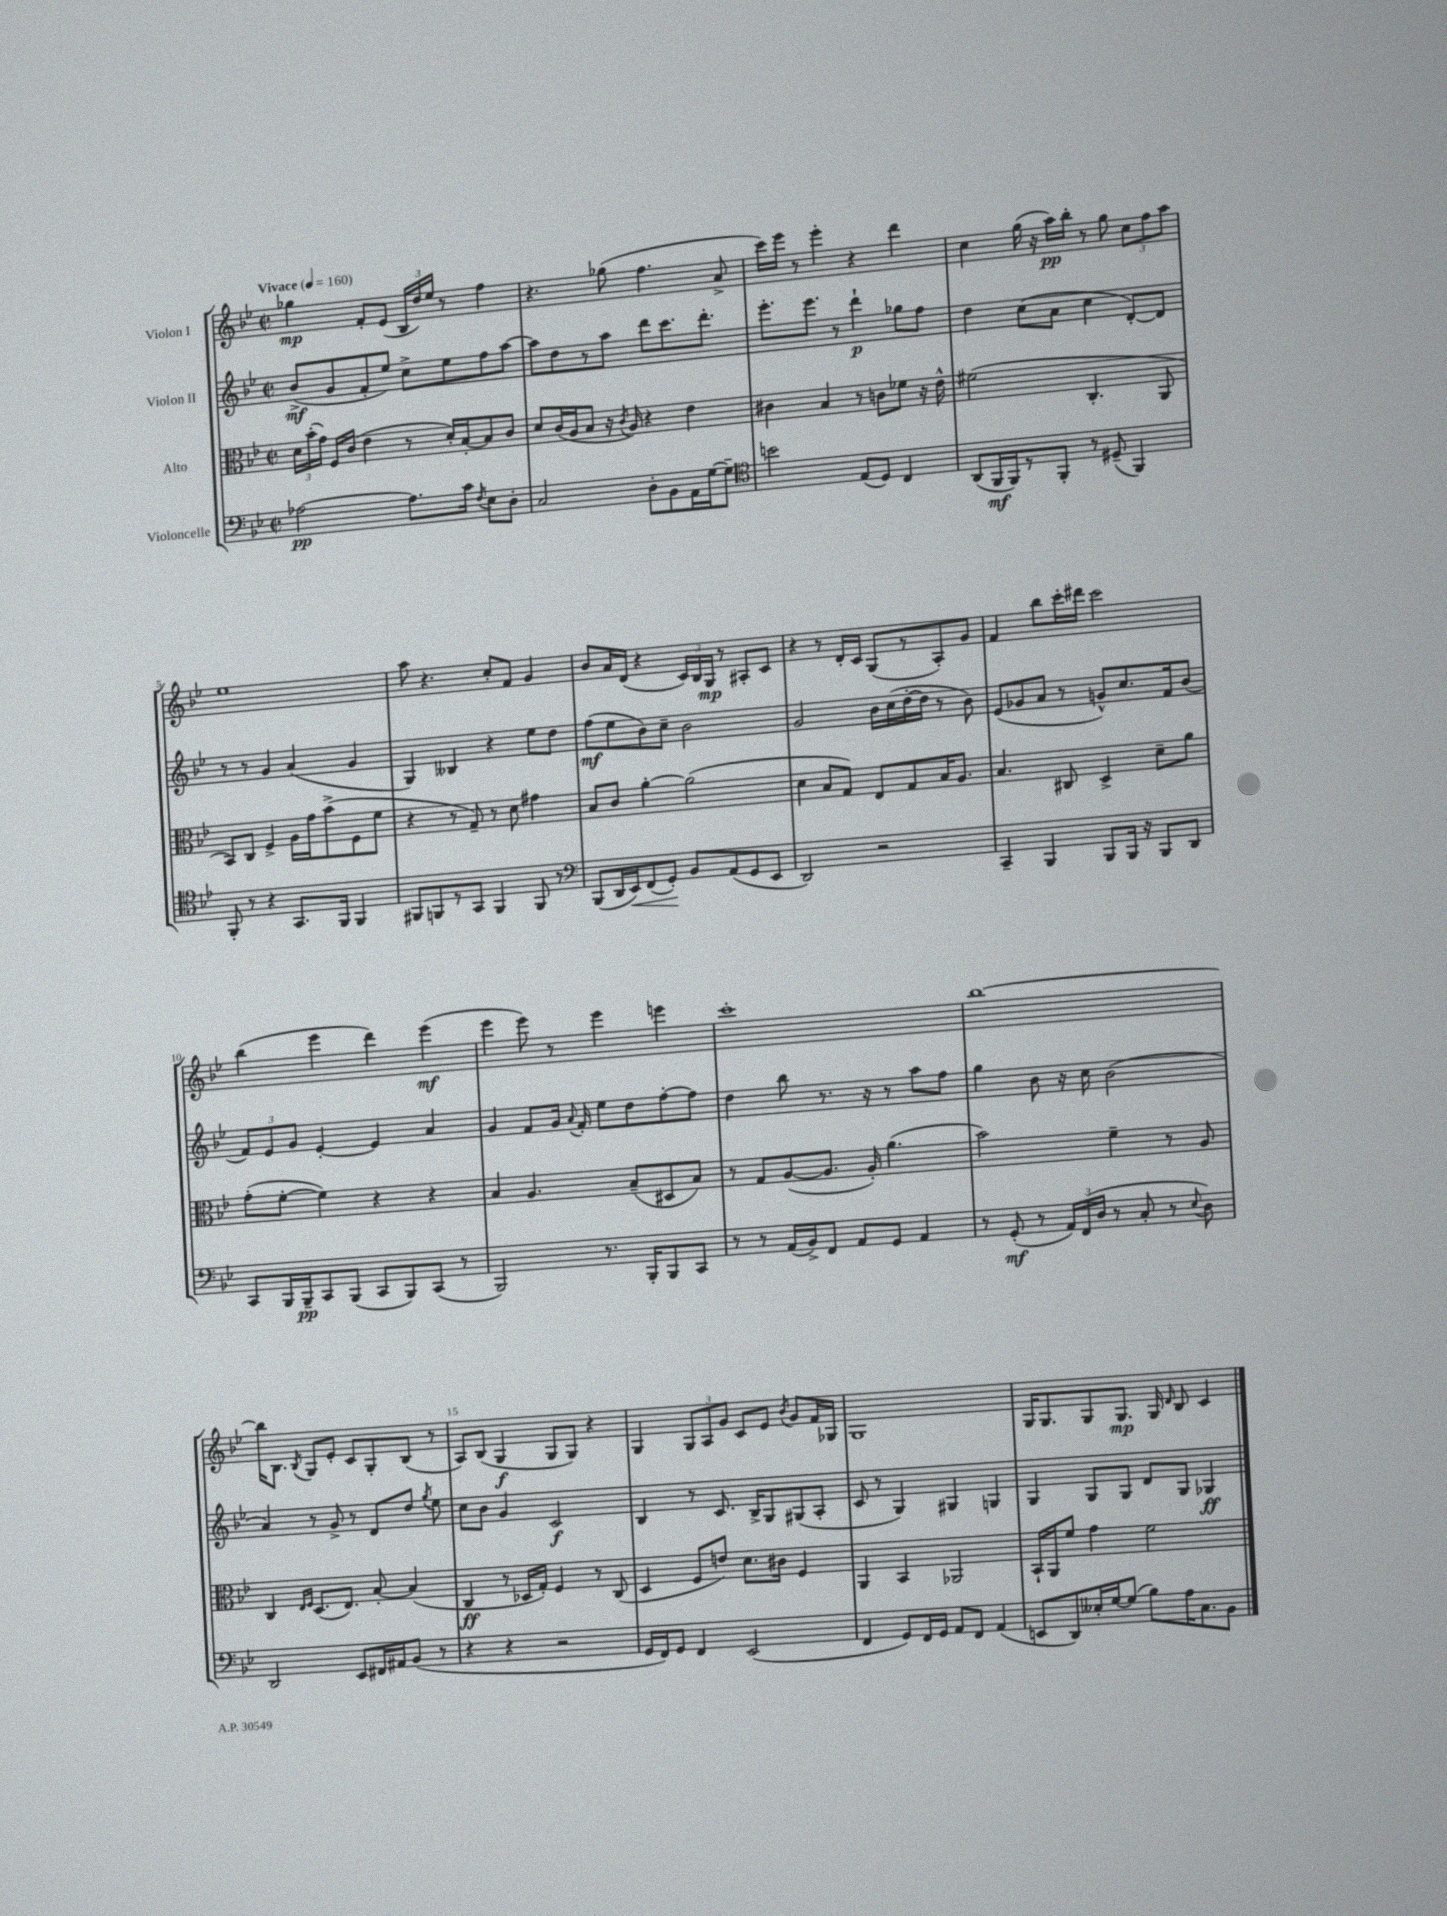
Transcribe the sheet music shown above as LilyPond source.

<<
\new StaffGroup <<
\new Staff = "s0" \with { instrumentName = "Violon I" } {
    \clef treble \key bes \major \defaultTimeSignature \time 2/2 \tempo "Vivace" 4 = 160
    \autoBeamOff ges''4\mp f'8[-. ees'8]( \tuplet 3/2 { bes16[ d''16) ees''16] } r8 f''4 |
    r4. ges''8( f''4. a'8-> |
    c'''16[) ees'''16] r8 ees'''4-. r4 d'''4 |
    c''4 g''16( r16 a''16[\pp) bes''16]-. r8 g''8 \tuplet 3/2 { c''8[ f''8 a''8] } |
    ees''1 |
    a''8 r4. c''8[-. f'8] g'4 |
    bes'8[ a'16 d'16]( r4 \tuplet 3/2 { c'16[) bes16 g16]\mp } r8 ais8[-. c'8] |
    r4 r8 d'16[-. c'16] g8[( r8 a8-.) g'8] |
    f'4 bes''8[ c'''16-. dis'''16] c'''2 |
    bes''4( ees'''4 d'''4) ees'''4\mf( |
    ees'''4 ees'''8) r8 ees'''4 e'''4 |
    c'''1-. |
    bes''1~ |
    bes''16[ bes8.] \acciaccatura { bes8 } g8[ ees'8]-. c'8[ g8-. bes8]( r8 |
    a8[) bes8]( g4\f g8[ g8]) r4 |
    g4 \tuplet 3/2 { g8[ a8 g'8] } c'8[ ees'8] \acciaccatura { bes'8 } g'8[ f'16 ges16] |
    g1 |
    g16[ g8. g8 g8.]\mp g16 \grace { d'16 } bes8 c'4 \bar "|." |
}
\new Staff = "s1" \with { instrumentName = "Violon II" } {
    \clef treble \key bes \major \defaultTimeSignature \time 2/2
    \autoBeamOff bes'8[->\mf( g'8 f'8-. ees''8]) c''8[-> ees''8 f''8 a''8]~ |
    a''8[ d''8 r8 a''8] d'''8[ c'''8. d'''8.]-. |
    ees'''8.[-. ees'''8.] r8 d'''4-!\p ges''8[ f''8] |
    d''4 c''8[( a'8] c''4 d'8[~-.) d'8] |
    r8 r8 g'4 a'4( g'4 |
    g4) beses4 r4 ees''8[ d''8] |
    f''8[\mf( ees''8 bes'8) c''8]-- bes'2 |
    g'2 bes'16[ c''16( d''16~-. d''16] r8 bes'8) |
    ees'8[( ges'8 a'8] r8 g'8[-^) c''8. f'16 bes'8]( |
    \tuplet 3/2 { f'8[) ees'8 g'8] } ees'4~-. ees'4 a'4 |
    g'4 f'8[ g'16] \appoggiatura { a'8 } f'16-. ees''8[ d''8 f''8~-. f''8] |
    d''4 bes''8 r8. r16 r8 a''8[ f''8] |
    g''4 bes'8 r16 c''16 bes'2( |
    a'4) r8 g'8-> r8 d'8[ d''8] \acciaccatura { g''8 } ees''8 |
    c''8[ bes'8] g'4 c'2\f |
    bes4 r8 c'8. bes16[-> g8 gis8( a8]-. |
    c'8 r8 g4) gis4 g4 |
    g4 g8[ g8] d'8[ g8] ges4\ff \bar "|." |
}
\new Staff = "s2" \with { instrumentName = "Alto" } {
    \clef alto \key bes \major \defaultTimeSignature \time 2/2
    \autoBeamOff \tuplet 3/2 { d'16[ bes'16-.( g'16]) } f16[ c'16]( ees'4 r8 d'16[-.) bes16~-. bes8 c'8] |
    d'8[ c'16( a16 bes8] r16 \acciaccatura { c'8 } a16) r4 ees'4 |
    cis'4 bes4 r8 c'8[ fes'8] r16 ees'16-^ |
    fis'2( c4.-. a,8 |
    bes,8[) c8] f4-> a16[ g'16 bes'8->( f8 f'8] |
    r4 r8 g8--) r8 d'8 gis'4 |
    bes8[ c'8] a'4~-. a'2( |
    d'4 bes8[ g8]) ees8[ g8 bes16 a8.] |
    bes4. cis8 d4-> d'8[-- a'8] |
    g'8[-.( f'8]~-. f'4) r4 r4 |
    bes4 a4. bes8[--( dis8 bes8]) |
    r8 g8[ a8~( a8.] a16-.) a'4.( |
    bes'2) f'4-- r8 a8 |
    c4 \grace { ees16[ f16] } d8.[( ees8.]) bes8~-. bes4( |
    c4\ff r8 des16[ g16]-.) f4 r8 c8( |
    d4 f8[ e'8]) d'8.[ cis'16] f4 |
    a,4 bes,4 aes,2 |
    bes,16[-! a,16 f'8] g'4 f'2 \bar "|." |
}
\new Staff = "s3" \with { instrumentName = "Violoncelle" } {
    \clef bass \key bes \major \defaultTimeSignature \time 2/2
    \autoBeamOff aes2~\pp aes8.[ c'16] \acciaccatura { f8 } ees8[ d8]-. |
    c2 d8[-. bes,8 a,16 g16~ g8]-- |
    \clef tenor b'2 ees8[( d8]) c4 |
    a,8[( f,16\mf f,16) r8 f,8]-. r8 dis8--( f,4) |
    f,8-. r8 r4 g,8.[ f,16] f,4 |
    fis,8[ f,8 r8 g,8] f,4 f,8 r8 |
    \clef bass bes,,8[( d,16 ees,16\<) f,8( g,8]-.\!) bes,8[ a,8( g,8 ees,8] |
    d,2) r2 |
    c,4-- bes,,4 bes,,8[ bes,,16] r16 bes,,8[ d,8] |
    c,8[ bes,,16 bes,,16--\pp c,8 bes,,8]( c,8[ bes,,8) c,8]( r8 |
    bes,,2) r8. bes,,16[-. bes,,8 c,8] |
    r8 r8 a,16[( bes,16->) f,8] a,8[ g,8] a,4 |
    r8 g,8-.\mf( r8 \tuplet 3/2 { a,16[) f,16( d16] } r8 c8-. r8 \appoggiatura { ees8 } d8) |
    d,2 ees,8[ fis,16 ais,16 bes,8]( r8 |
    r4 r4 r2 |
    g,16[ f,16) g,8] f,4 ees,2( |
    f,4 g,8[) f,16 g,16] a,8[ f,8] a,4( |
    e,8[ d,8) eeses16-. g16~ g8]( bes8[) a16 c8. bes,8] \bar "|." |
}
>>
>>
\layout { \context { \Score \override BarNumber.break-visibility = ##(#f #t #t) barNumberVisibility = #(every-nth-bar-number-visible 5) } }
